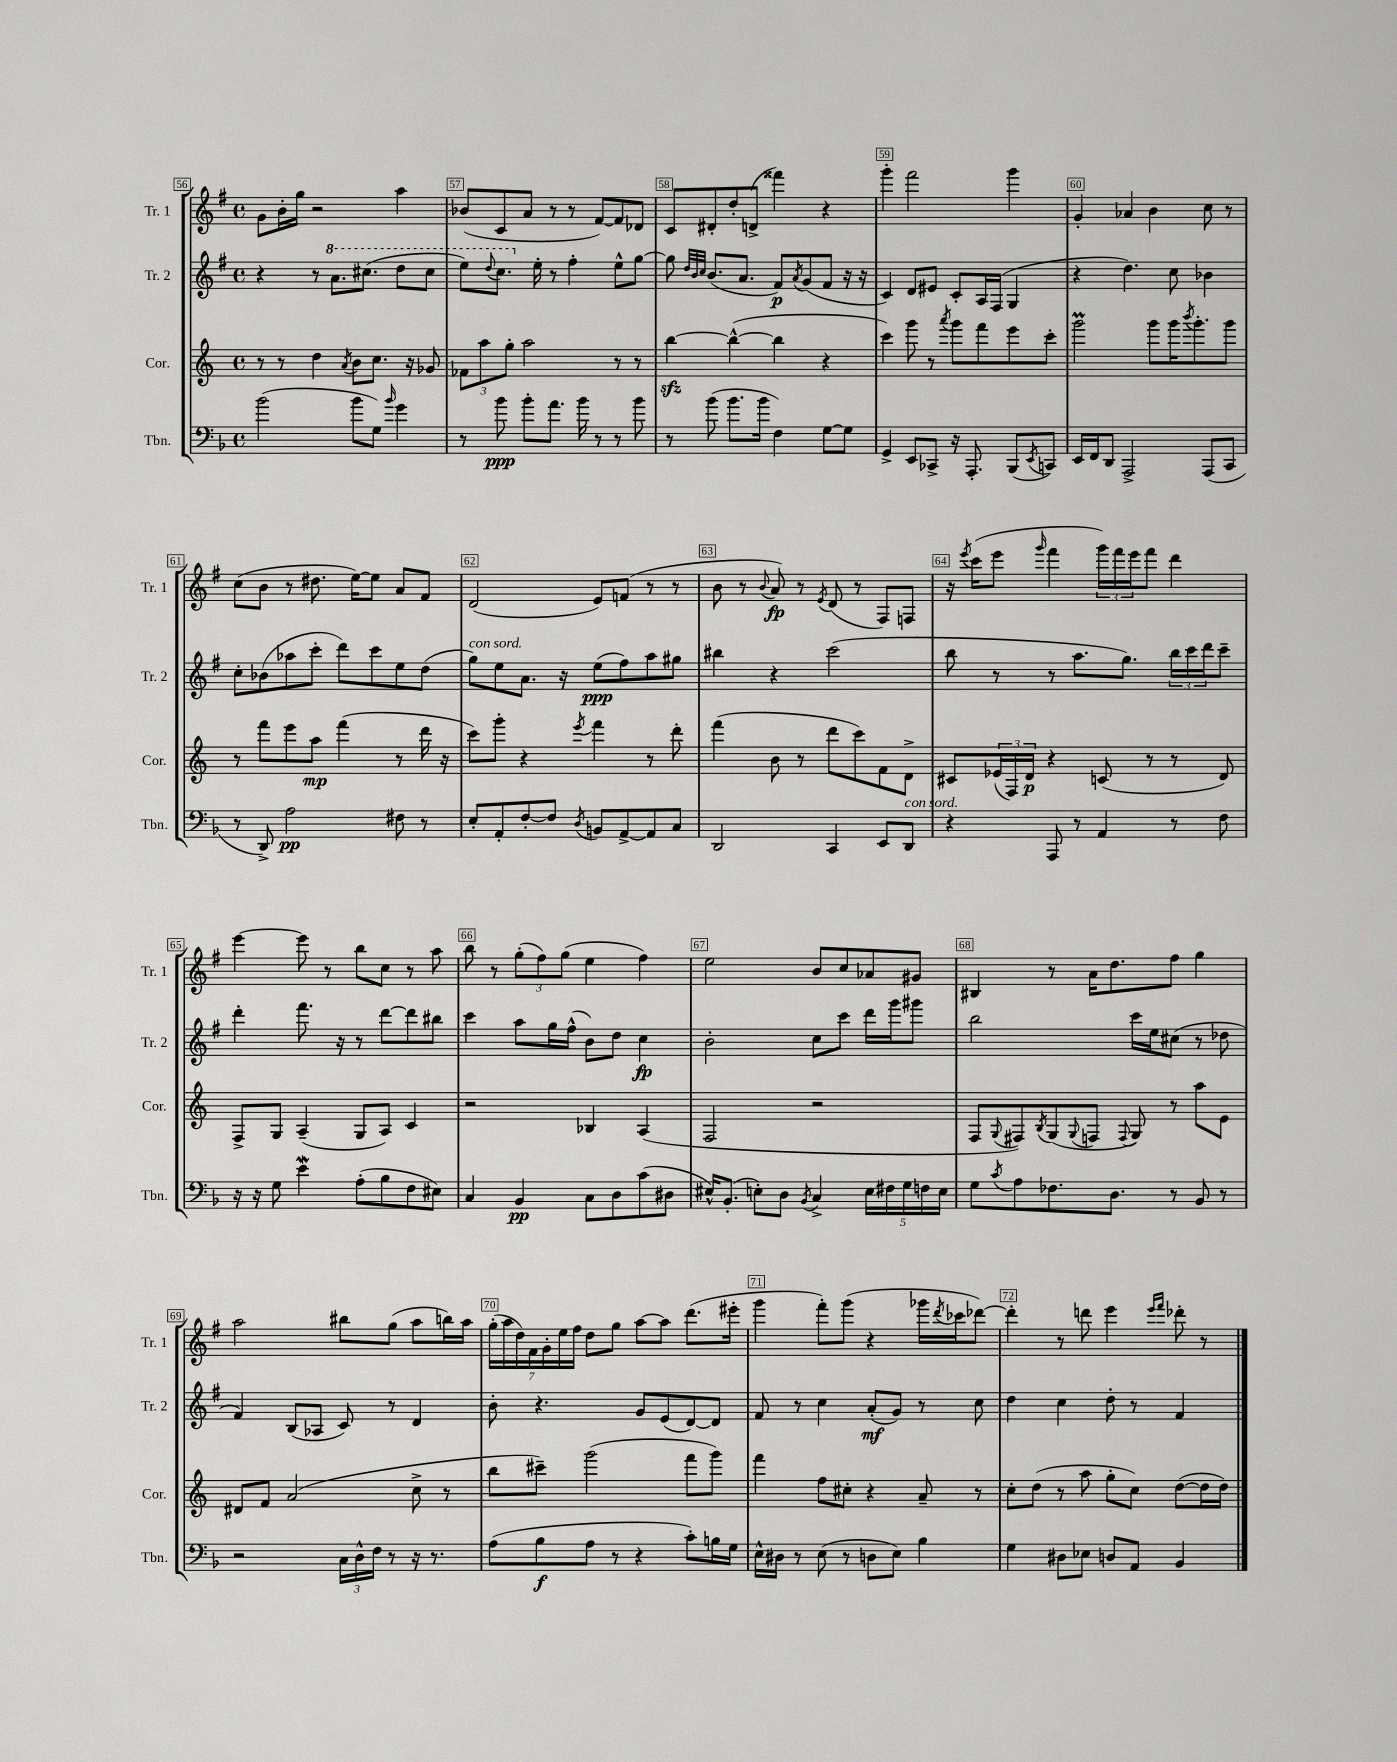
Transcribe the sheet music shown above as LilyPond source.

<<
\new StaffGroup <<
\new Staff = "s0" \with { instrumentName = "Tr. 1" shortInstrumentName = "Tr. 1" } {
    \clef treble \key g \major \defaultTimeSignature \time 4/4
    g'8 b'16-. g''16 r2 a''4 |
    bes'8( c'8 a'8 r8 r8 fis'8~) fis'8 des'8 |
    c'8 dis'8-. d''8-. d'8->( fisis'''4) r4 |
    g'''4-. fis'''2 g'''4 |
    g'4-. aes'4 b'4 c''8 r8 |
    c''8( b'8 r8 dis''8. e''16~) e''8 a'8 fis'8 |
    d'2( e'8) f'8( r8 r8 |
    b'8 r8 \appoggiatura { b'8 } a'8\fp) r8 \acciaccatura { e'8 } d'8( r8 fis8) f8 |
    r16 \acciaccatura { e'''8 } c'''16( e'''8 \grace { g'''16 } fis'''4 \tuplet 3/2 { g'''16) fis'''16 e'''16 } fis'''8 d'''4 |
    e'''4~ e'''8 r8 b''8 c''8 r8 a''8 |
    b''8 r8 \tuplet 3/2 { g''8-.( fis''8) g''8( } e''4 fis''4) |
    e''2 b'8 c''8 aes'8 gis'8 |
    bis4 r8 a'16 d''8. fis''8 g''4 |
    a''2 bis''8 g''8( a''8 b''16) a''16 |
    \tuplet 7/4 { g''16-.( a''16 d''16) fis'16 g'16-. e''16 fis''16 } d''8 g''8 a''8~ a''8 d'''8.( eis'''16-. |
    g'''4 fis'''8-.) g'''8( r4 ges'''16 \acciaccatura { d'''8 } ces'''16 des'''8~) |
    des'''4-. r8 d'''8 e'''4 \grace { e'''16 fis'''16 } des'''8-. r8 \bar "|." |
}
\new Staff = "s1" \with { instrumentName = "Tr. 2" shortInstrumentName = "Tr. 2" } {
    \clef treble \key g \major \defaultTimeSignature \time 4/4
    r4 r8 \ottava #1 a''8. cis'''8.( d'''8 cis'''8 |
    e'''8) \appoggiatura { d'''8 } c'''8. \ottava #0 e''16-. r8 fis''4-. e''8-^ g''8~ |
    g''8 \grace { d''32 b'32 c''32 } b'8.( a'8. fis'8\p) \acciaccatura { a'8 } g'8( fis'8 r16 r16 |
    c'4) d'8 eis'8 c'8-. a16 fis16( g4 |
    r4 d''4.) c''8 bes'4 |
    c''8-. bes'8( aes''8 c'''8-. d'''8) c'''8 e''8 d''8( |
    g''8^\markup { \italic "con sord." }) e''8 a'8. r16 e''8\ppp( fis''8) a''8 gis''8 |
    bis''4 r4 c'''2( |
    b''8 r8 r8 a''8. g''8.) \tuplet 3/2 { b''16 c'''16 d'''16 } c'''8-- |
    d'''4-. fis'''8. r16 r8 d'''8~ d'''8 bis''8 |
    c'''4 a''8 g''16 fis''16-^( b'8) d''8 c''4\fp |
    b'2-. c''8 c'''8 d'''16 g'''16 gis'''8 |
    b''2 c'''16 e''16 cis''8( r8 des''8 |
    fis'4) b8( aes8 c'8) r8 d'4 |
    b'8-. r4. g'8 e'8( d'8~) d'8 |
    fis'8 r8 c''4 a'8-.\mf( g'8) r8 c''8 |
    d''4 c''4 d''8-. r8 fis'4 \bar "|." |
}
\new Staff = "s2" \with { instrumentName = "Cor." shortInstrumentName = "Cor." } {
    \clef treble \key c \major \defaultTimeSignature \time 4/4
    r8 r8 d''4 \acciaccatura { a'8 } b'8 c''8. r16 ges'8 |
    \tuplet 3/2 { fes'8 a''8 g''8-. } a''2 r8 r8 |
    b''4~\sfz b''4~-^( b''4 r4 |
    c'''4) g'''8 r8 \acciaccatura { a'''8 } g'''8 f'''8 e'''8 c'''8-. |
    g'''2\prall g'''8 g'''16 \acciaccatura { b'''8 } g'''8.-. g'''8 |
    r8 f'''8 e'''8 a''8\mp f'''4( r8 d'''16 r16 |
    c'''8) g'''8-. r4 \acciaccatura { e'''8 } f'''4 r8 d'''8-. |
    f'''4( b'8 r8 d'''8 c'''8) f'8 d'8-> |
    cis'8 \tuplet 3/2 { ees'16( f16) d'16\p } r4 c'8( r8 r8 d'8) |
    f8-> g8 a4--( g8 a8) c'4 |
    r2 bes4 a4( |
    f2 r2 |
    f8 \appoggiatura { g8 } fis8) \acciaccatura { b8 } g8( \appoggiatura { g8 } f8 \appoggiatura { f8 } g8) r8 a''8 e'8 |
    dis'8 f'8 a'2( c''8-> r8 |
    b''8 cis'''8--) g'''2( f'''8 g'''8) |
    f'''4 f''8 cis''8-. r4 a'8-- r8 |
    c''8-. d''8( r8 a''8 g''8-. c''8) d''8~( d''16 d''16) \bar "|." |
}
\new Staff = "s3" \with { instrumentName = "Tbn." shortInstrumentName = "Tbn." } {
    \clef bass \key f \major \defaultTimeSignature \time 4/4
    bes'2( bes'8 g8) \grace { bes'16 } g'4 |
    r8 bes'8\ppp bes'8-. a'8. bes'16 r8 r8 bes'8 |
    r8 bes'8( bes'8. bes'16 f4) g8~ g8 |
    g,4-> e,8 ces,8-> r16 a,,8.-. bes,,8( \acciaccatura { e,8 } c,8) |
    e,16 f,16 d,8 a,,2-> a,,8( c,8 |
    r8 d,8->) a2\pp fis8 r8 |
    e8-. a,8-. f8~-. f8 \acciaccatura { d8 } b,8 a,8~-> a,8 c8 |
    d,2 c,4 e,8 d,8^\markup { \italic "con sord." } |
    r4 a,,8 r8 a,4 r8 f8 |
    r16 r16 g8 e'4\mordent a8-.( bes8 f8 eis8) |
    c4 bes,4\pp c8 d8 c'8( dis8 |
    eis16-^) bes,8.-.( e8-.) d8 \acciaccatura { bes,8 } c4-> \tuplet 5/4 { e16 fis16 g16 f16 e16 } |
    g8 \acciaccatura { c'8 } a8 fes8. d8. r8 bes,8 r8 |
    r2 \tuplet 3/2 { c16 d16-^ f16 } r8 r16 r8. |
    a8( bes8\f a8 r8 r4 c'8-.) b16 g16 |
    e16-^ dis16 r8 e8( r8 d8 e8) bes4 |
    g4 dis8 ees8 d8 a,8 bes,4 \bar "|." |
}
>>
>>
\layout { \context { \Score currentBarNumber = #56 \override BarNumber.break-visibility = ##(#f #t #t) barNumberVisibility = #all-bar-numbers-visible \override BarNumber.stencil = #(make-stencil-boxer 0.1 0.3 ly:text-interface::print) } }
